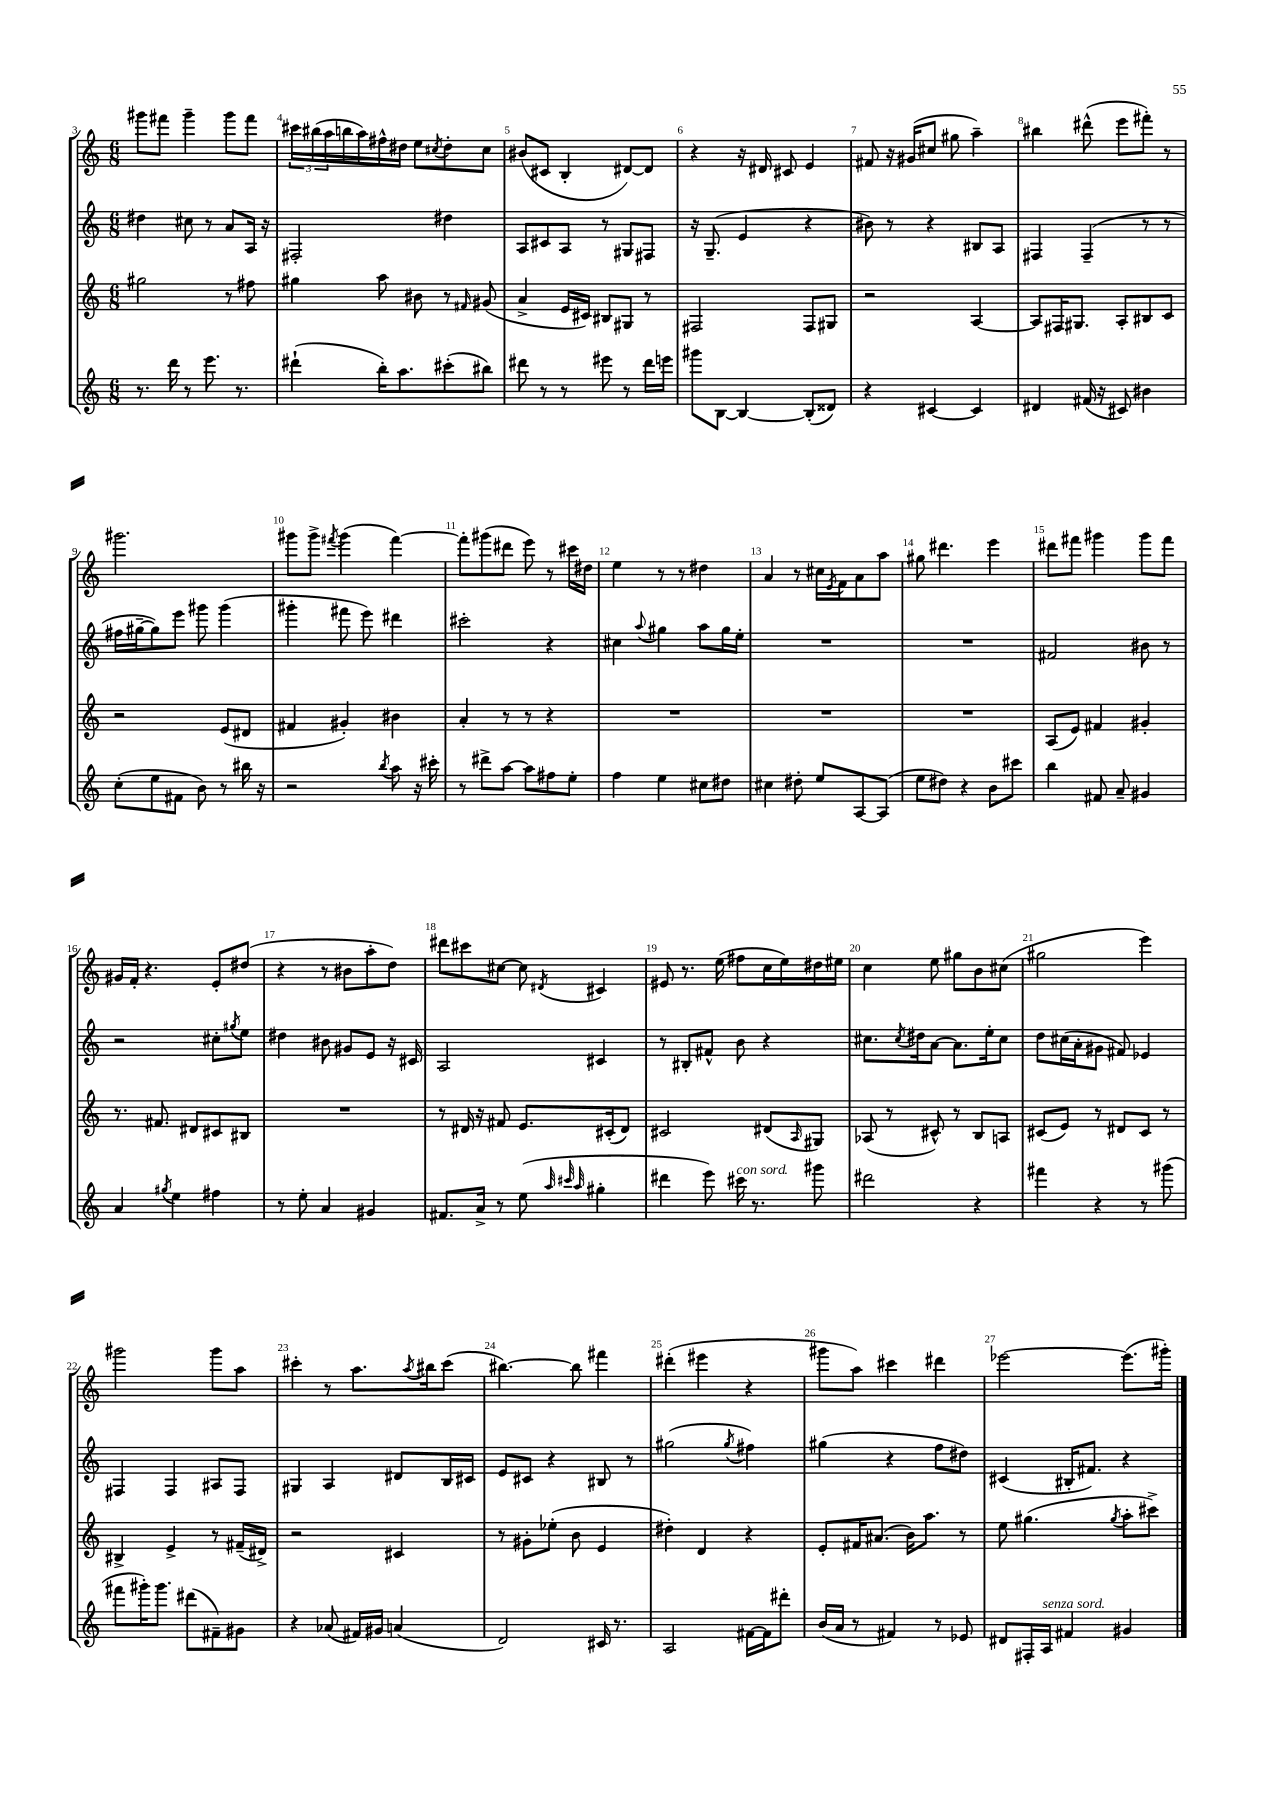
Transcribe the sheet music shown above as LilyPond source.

<<
\new StaffGroup <<
\new Staff = "s0" {
    \clef treble \key c \major \numericTimeSignature \time 6/8
    gis'''8 fis'''8 gis'''4-- gis'''8 fis'''8 |
    \tuplet 3/2 { cis'''16 bis''16( a''16 } b''16 a''16) fis''16-^ dis''16 e''8 \acciaccatura { cis''8 } dis''8-. cis''8 |
    bis'8( cis'8 b4-. dis'8~) dis'8 |
    r4 r16 dis'16 cis'8 e'4 |
    fis'8 r16 gis'16( cis''8 gis''8 a''4--) |
    bis''4 dis'''8-^( e'''8 fis'''8-.) r8 |
    gis'''2. |
    gis'''8 gis'''8-> \acciaccatura { fis'''8 } gis'''4( fis'''4~) |
    fis'''8-. gis'''8( dis'''8 e'''8) r8 cis'''16 dis''16 |
    e''4 r8 r8 dis''4 |
    a'4 r8 cis''16 \acciaccatura { e'8 } f'16 a'8 a''8 |
    gis''8 dis'''4. e'''4 |
    dis'''8 fis'''8 gis'''4 gis'''8 fis'''8 |
    gis'16 f'16-. r4. e'8-. dis''8( |
    r4 r8 bis'8 a''8-. d''8) |
    dis'''8 cis'''8 cis''8~ cis''8 \acciaccatura { dis'8 } cis'4 |
    eis'8 r8. e''16( fis''8 c''16 e''16) dis''16 eis''16 |
    c''4 e''8 gis''8 b'8 cis''8( |
    gis''2 e'''4) |
    gis'''2 gis'''8 a''8 |
    cis'''4-. r8 a''8. \acciaccatura { a''8 } bis''16 cis'''8( |
    bis''4.~) bis''8 fis'''4 |
    dis'''4-.( eis'''4 r4 |
    gis'''8 a''8) cis'''4 dis'''4 |
    ees'''2~ ees'''8.( gis'''16-.) \bar "|." |
}
\new Staff = "s1" {
    \clef treble \key c \major \numericTimeSignature \time 6/8
    dis''4 cis''8 r8 a'8 a16 r16 |
    fis2-. dis''4 |
    a8 cis'8 a8 r8 gis8 fis8 |
    r16 g8.--( e'4 r4 |
    bis'8) r8 r4 bis8 a8 |
    fis4 fis4--( r8 r8 |
    fis''16 gis''16~-- gis''8) e'''8 gis'''8 gis'''4( |
    gis'''4-. fis'''8 e'''8) dis'''4 |
    cis'''2-. r4 |
    cis''4 \appoggiatura { a''8 } gis''4 a''8 gis''16 e''16-. |
    R2. |
    R2. |
    fis'2 bis'8 r8 |
    r2 cis''8-. \acciaccatura { gis''8 } e''8 |
    dis''4 bis'8 gis'8 e'8 r16 cis'16 |
    a2 cis'4 |
    r8 bis8-. fis'8-^ b'8 r4 |
    cis''8. \acciaccatura { cis''8 } dis''16 a'8~ a'8. e''16-. cis''8 |
    d''8 cis''16( a'16-. gis'8 fis'8) ees'4 |
    fis4 fis4 ais8 fis8 |
    gis4 a4 dis'8 b16 cis'16 |
    e'8 cis'8 r4 bis8 r8 |
    gis''2( \acciaccatura { gis''8 } fis''4) |
    gis''4( r4 f''8 dis''8) |
    cis'4( bis16-. fis'8.) r4 \bar "|." |
}
\new Staff = "s2" {
    \clef treble \key c \major \numericTimeSignature \time 6/8
    gis''2 r8 fis''8 |
    gis''4 a''8 bis'8 r8 \grace { fis'16 } gis'8( |
    a'4-> e'16 cis'16) bis8 gis8 r8 |
    fis2 fis8 gis8 |
    r2 a4~ |
    a8 fis16 gis8. a8-. bis8 c'8 |
    r2 e'8( dis'8 |
    fis'4 gis'4-.) bis'4 |
    a'4-. r8 r8 r4 |
    R2. |
    R2. |
    R2. |
    a8( e'8) fis'4 gis'4-. |
    r8. fis'8. dis'8 cis'8 bis8 |
    R2. |
    r8 dis'16 r16 fis'8 e'8. cis'16-.( dis'8) |
    cis'2 dis'8( \grace { a16 } gis8) |
    aes8( r8 cis'8-^) r8 b8 a8 |
    cis'8( e'8) r8 dis'8 cis'8 r8 |
    bis4-> e'4-> r8 fis'16--( dis'16->) |
    r2 cis'4 |
    r8 gis'8-. ees''8-.( b'8 e'4 |
    dis''4-.) d'4 r4 |
    e'8-. fis'16 ais'8.( b'16) a''8. r8 |
    e''8 gis''4.( \acciaccatura { gis''8 } a''8-. cis'''8->) \bar "|." |
}
\new Staff = "s3" {
    \clef treble \key c \major \numericTimeSignature \time 6/8
    r8. d'''16 r8 e'''8. r8. |
    dis'''4-!( b''16-.) a''8. cis'''8-.( bis''8) |
    dis'''8 r8 r8 eis'''8 r8 dis'''16 e'''16 |
    gis'''8 b8~ b4~ b8-.( disis'8) |
    r4 cis'4~ cis'4 |
    dis'4 fis'16( r16 cis'8) bis'4 |
    c''8-.( e''8 fis'8 b'8) r8 bis''16 r16 |
    r2 \acciaccatura { b''8 } a''8 r16 cis'''16-. |
    r8 dis'''8-> a''8~ a''8 fis''8 e''8-. |
    f''4 e''4 cis''8 dis''8 |
    cis''4 dis''8-. e''8 a8~ a8( |
    e''8 dis''8) r4 b'8 cis'''8 |
    b''4 fis'8 a'8-- gis'4 |
    a'4 \acciaccatura { gis''8 } e''4 fis''4 |
    r8 e''8-. a'4 gis'4 |
    fis'8. a'16-> r8 e''8( \grace { a''32 cis'''32 a''32 } gis''4-. |
    dis'''4 e'''8) cis'''16^\markup { \italic "con sord." } r8. gis'''8 |
    dis'''2 r4 |
    fis'''4 r4 r8 gis'''8( |
    fis'''8 gis'''16-.) gis'''8. dis'''8( fis'8--) gis'8 |
    r4 aes'8( fis'16) gis'16 a'4( |
    d'2) cis'16 r8. |
    a2 fis'16~ fis'16 dis'''8-. |
    b'16( a'16 r8 fis'4) r8 ees'8 |
    dis'8 fis16-. a16^\markup { \italic "senza sord." } fis'4 gis'4 \bar "|." |
}
>>
>>
\layout { \context { \Score currentBarNumber = #3 \override BarNumber.break-visibility = ##(#f #t #t) barNumberVisibility = #all-bar-numbers-visible } }
